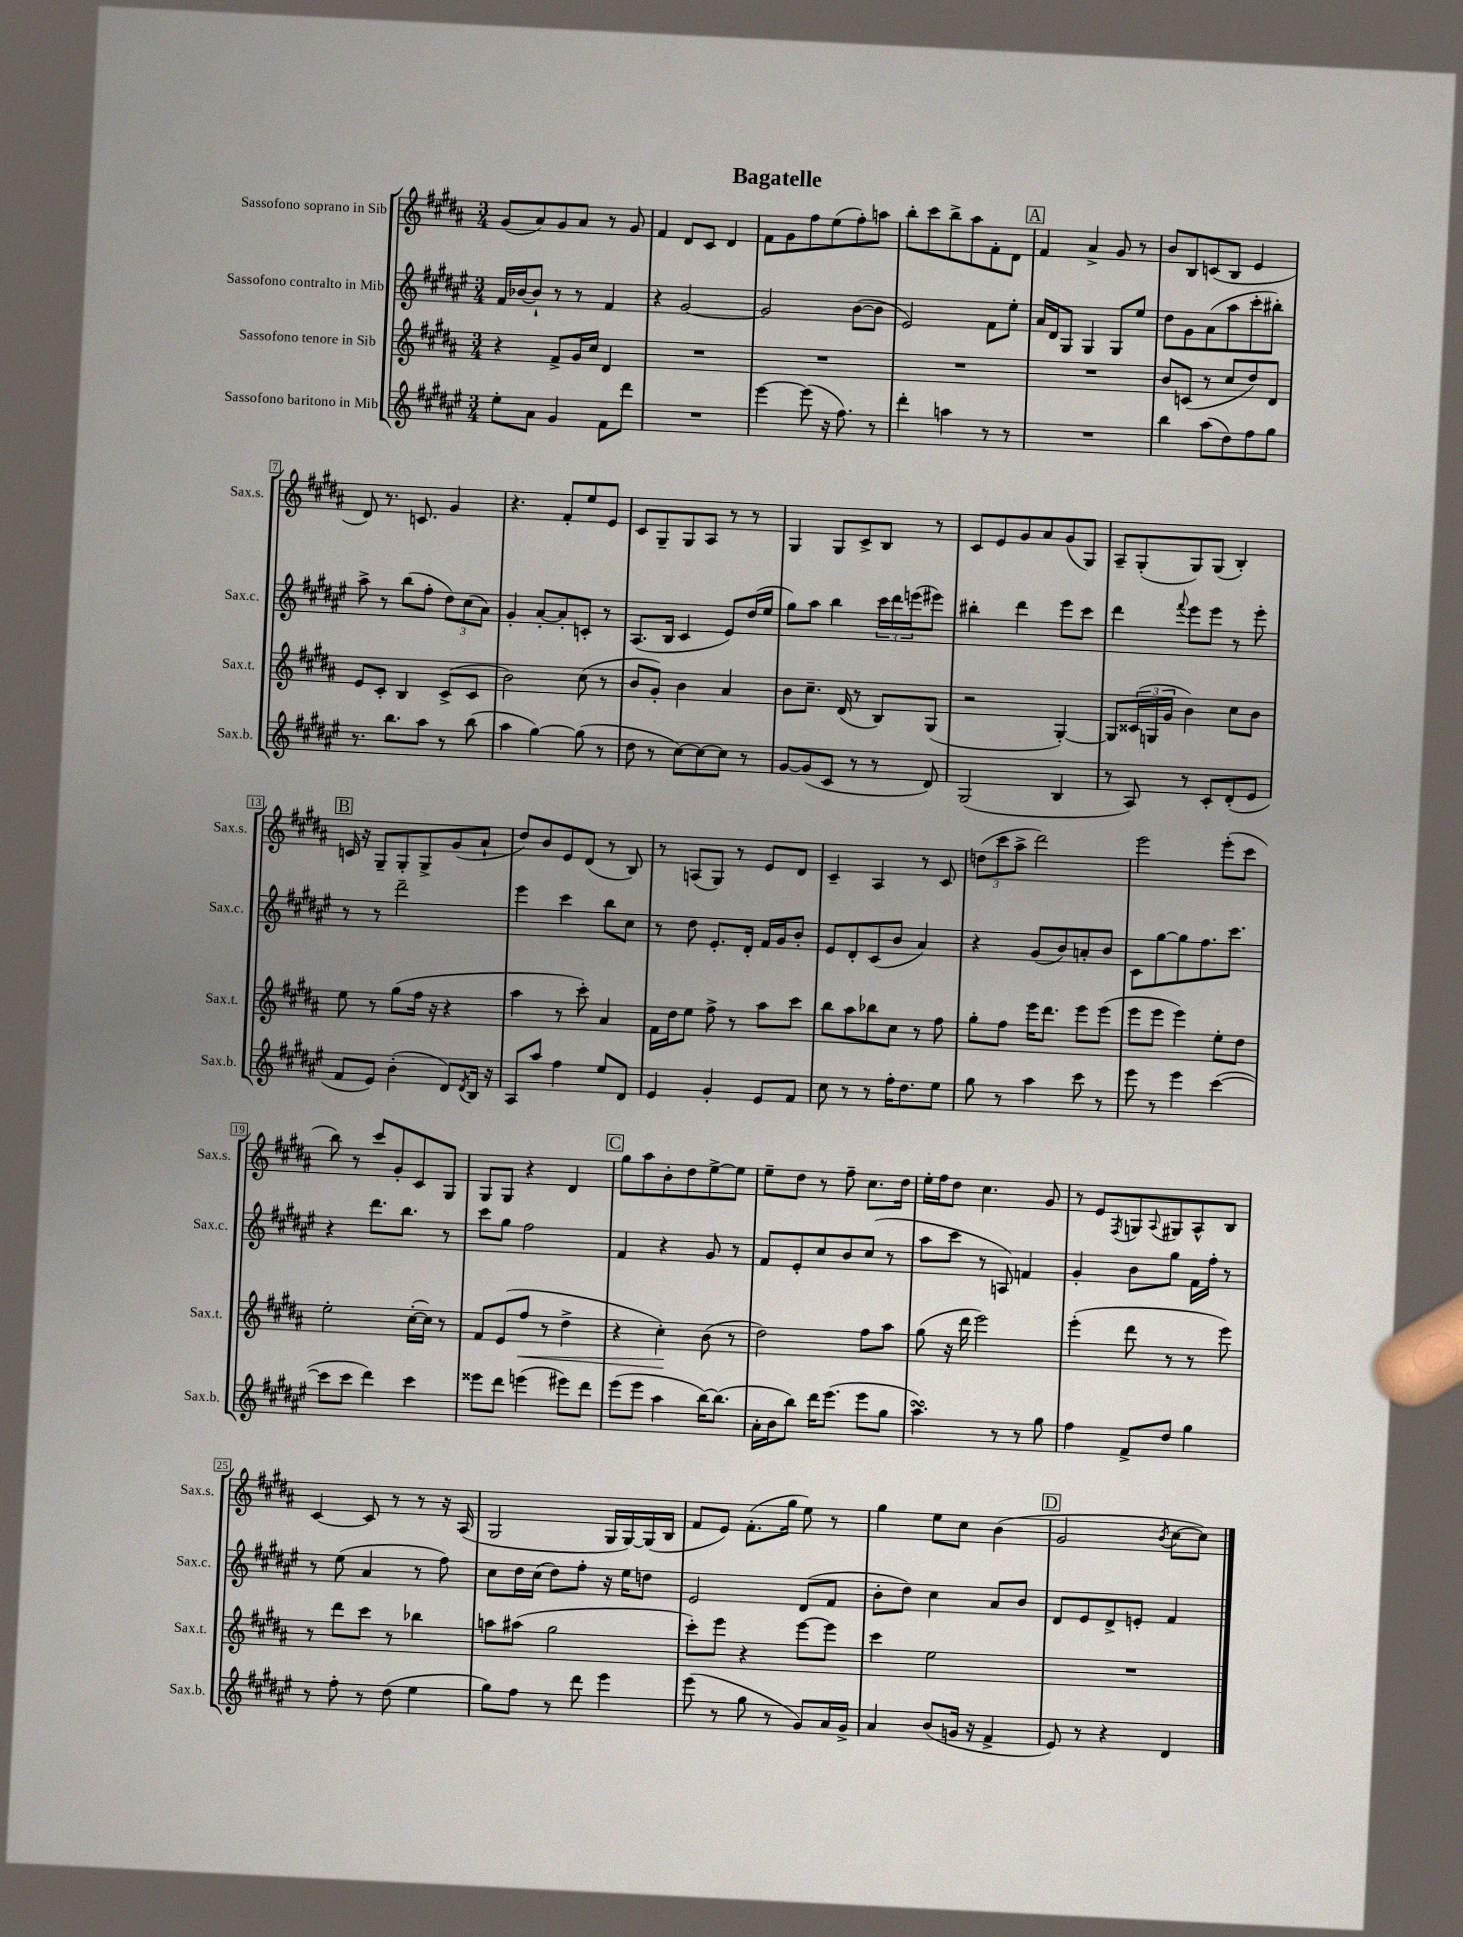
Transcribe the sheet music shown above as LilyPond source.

\header { title = "Bagatelle" }
<<
\new StaffGroup <<
\new Staff = "s0" \with { instrumentName = "Sassofono soprano in Sib" shortInstrumentName = "Sax.s." } {
    \clef treble \key b \major \numericTimeSignature \time 3/4
    gis'8( ais'8) gis'8 ais'8 r8 gis'8 |
    fis'4 dis'8 cis'8 dis'4 |
    fis'8 gis'8 fis''8 e''8( fis''8-.) a''8 |
    b''8-. cis'''8 b''8-> ais''8 fis'8-. dis'8 |
    \mark \markup { \box "A" } fis'4 ais'4-> gis'8 r8 |
    b'8 b8 c'8( b8 e'4 |
    dis'8) r8. c'8. gis'4 |
    r4. fis'8-. e''8 e'8 |
    cis'8 gis8-- gis8 ais8 r8 r8 |
    gis4 gis8 cis'8-> b8 r8 |
    cis'8 e'8 gis'8 ais'8 gis'8( gis8) |
    ais8-- gis8-.( gis8) gis8( b4-.) |
    \mark \markup { \box "B" } c'16 r16 gis8-- gis8-. gis8-> gis'8( ais'8-! |
    dis''8) b'8 e'8 dis'8( r8 b8) |
    r8 a8( gis8) r8 e'8 dis'8 |
    cis'4-- ais4 r8 cis'8 |
    \tuplet 3/2 { d''8( cis'''8 ais''8-> } dis'''2) |
    e'''2 e'''8-.( cis'''8 |
    b''8) r8 cis'''8 gis'8-. cis'8 gis8 |
    gis8 gis8 r4 dis'4 |
    \mark \markup { \box "C" } gis''8 ais''8 b'8-. dis''8 e''8~-> e''8 |
    e''8-- dis''8 r8 fis''8-- cis''8. dis''16 |
    e''16-. fis''16 dis''8 cis''4. gis'8 |
    r8 e'8 \acciaccatura { fis8 } g8 \appoggiatura { ais8 } gis8 ais8-^ b8 |
    cis'4~ cis'8 r8 r8 r16 ais16( |
    gis2 gis16 gis16~) gis16( b16 |
    fis'8 e'8) fis'8.-.( gis''16 e''8) r8 |
    gis''4 e''8 cis''8 b'4( |
    \mark \markup { \box "D" } gis'2 \acciaccatura { b'8 } cis''8~ cis''8) \bar "|." |
}
\new Staff = "s1" \with { instrumentName = "Sassofono contralto in Mib" shortInstrumentName = "Sax.c." } {
    \clef treble \key fis \major \numericTimeSignature \time 3/4
    fis'16 bes'16~ bes'8-! r8 r8 fis'4 |
    r4 gis'2~ |
    gis'2 b'8~( b'8 |
    eis'2) fis'8 eis''8-. |
    \mark \markup { \box "A" } ais'16 dis'16 gis8 gis4 gis8 eis''8 |
    dis''8 gis'8 ais'8( ais''8 cis'''8-. bis''8-.) |
    ais''8-> r8 b''8( fis''8-. \tuplet 3/2 { dis''8) cis''8( ais'8) } |
    gis'4-. ais'8~-. ais'8-. c'8-. r8 |
    ais8.( b16 cis'4 eis'8) dis''16( eis''16 |
    gis''8) ais''8 b''4 \tuplet 3/2 { cis'''16 dis'''16 e'''16( } eis'''8) |
    bis''4-. dis'''4 eis'''8 cis'''8 |
    dis'''4 \appoggiatura { fis'''8 } eis'''8 eis'''8 r8 eis'''8-. |
    \mark \markup { \box "B" } r8 r8 dis'''2-- |
    eis'''4 cis'''4 b''8 cis''8 |
    r8 dis''8 eis'8.-. dis'16-. fis'16 gis'16 b'8-. |
    eis'8 dis'8-. cis'8( b'8 ais'4) |
    r4 gis'8( b'8) a'8-. b'8 |
    cis'8 gis''8~ gis''8 fis''8. cis'''8. |
    r4 dis'''8. b''8. r8 |
    cis'''8 gis''8 fis''2 |
    \mark \markup { \box "C" } fis'4 r4 gis'8 r8 |
    fis'8 eis'8-. cis''8 b'8 cis''8( r8 |
    ais''8 cis'''8 r8 a8) f'4 |
    gis'4-. b'8 gis''8 fis'16 fis''16-. r8 |
    r8 eis''8( ais'4 r8 fis''8) |
    cis''8 dis''16 cis''16( dis''8) fis''8-. r16 eis''16 d''8 |
    eis'2 dis'8( fis'8 |
    b'8-. dis''8) cis''4 ais'8 b'8 |
    \mark \markup { \box "D" } dis'8 eis'8 dis'8-> e'8-. fis'4 \bar "|." |
}
\new Staff = "s2" \with { instrumentName = "Sassofono tenore in Sib" shortInstrumentName = "Sax.t." } {
    \clef treble \key b \major \numericTimeSignature \time 3/4
    r4 fis'8-> gis'16 cis''16 dis'4 |
    R2. |
    R2. |
    R2. |
    \mark \markup { \box "A" } R2. |
    b'8 c'8( r8 cis''8 dis''8) dis'8 |
    e'8 cis'8-. b4 cis'8->( cis'8 |
    b'2) cis''8( r8 |
    b'8 gis'8-.) b'4 ais'4 |
    b'8 cis''8.-- dis'16( r8 b8) gis8( |
    r2 gis4~-.) |
    gis8 \tuplet 3/2 { cisis'16( g16 gis'16 } b'4) cis''8 b'8 |
    \mark \markup { \box "B" } e''8 r8 gis''8( fis''16 r16 r4 |
    ais''4 r8 cis'''8-.) ais'4 |
    fis'16 dis''16 e''8 fis''8-> r8 ais''8 cis'''8 |
    b''8 ais''8 bes''8 cis''8 r8 fis''8 |
    gis''8-. fis''8 e'''16 dis'''8. e'''8 e'''8( |
    e'''8 e'''8 e'''4) e''8-. dis''8 |
    e''2-. cis''16~-.( cis''16) r8 |
    fis'8 e'8( fis''8\< r8 dis''4-> |
    \mark \markup { \box "C" } r4 cis''4-.\!) b'8( r8 |
    dis''2) fis''8 ais''8 |
    gis''8( r16 dis'''16 e'''2) |
    e'''4-.( dis'''8 r8 r8 e'''8) |
    r8 dis'''8 cis'''8 r8 bes''4 |
    a''8 ais''8( gis''2 |
    cis'''8-.) e'''8 r4 e'''8~ e'''8 |
    cis'''4 e''2 |
    \mark \markup { \box "D" } R2. \bar "|." |
}
\new Staff = "s3" \with { instrumentName = "Sassofono baritono in Mib" shortInstrumentName = "Sax.b." } {
    \clef treble \key fis \major \numericTimeSignature \time 3/4
    eis''8-. ais'8 gis'4 fis'8 dis'''8 |
    R2. |
    eis'''4~ eis'''8( r16 fis''8.) r8 |
    dis'''4-. a''4 r8 r8 |
    \mark \markup { \box "A" } R2. |
    b''4 ais''8( dis''8) fis''8 gis''8 |
    r8. b''8. ais''8 r8 b''8( |
    ais''4 gis''4~) gis''8( r8 |
    dis''8 r8 cis''8~) cis''8~ cis''8 r8 |
    gis'8~ gis'8( cis'8 r8 r8 dis'8) |
    gis2( b4 |
    r8 ais8) r8 cis'8-. dis'8-.( eis'8 |
    \mark \markup { \box "B" } fis'8 eis'8) b'4-.( dis'8) \acciaccatura { dis'8 } b16 r16 |
    ais8 ais''8 fis''4 eis''8 dis'8 |
    eis'4 gis'4-. eis'8 fis'8 |
    cis''8 r8 r8 fis''16-. dis''8. eis''8 |
    gis''8 r8 ais''4 cis'''8 r8 |
    eis'''8 r8 eis'''4 cis'''4~( |
    cis'''8 cis'''8 dis'''4) cis'''4 |
    eisis'''8 dis'''8 e'''4( eis'''8) dis'''8 |
    \mark \markup { \box "C" } eis'''8( eis'''8 ais''4 b''16~) b''8.( |
    ais'16-. b'16 b''8) dis'''16 eis'''8.( eis'''8 gis''8 |
    ais''4.\turn) r8 r8 gis''8 |
    fis''4 fis'8-> dis''8 gis''4 |
    r8 fis''8-. r8 dis''8( eis''4 |
    gis''8) fis''8 r8 dis'''8 eis'''4 |
    eis'''8( r8 gis''8 r8 gis'8) ais'16 gis'16-> |
    ais'4 b'8( g'16 r16 fis'4-> |
    \mark \markup { \box "D" } eis'8) r8 r4 dis'4 \bar "|." |
}
>>
>>
\layout { \context { \Score \override BarNumber.stencil = #(make-stencil-boxer 0.1 0.3 ly:text-interface::print) } }
